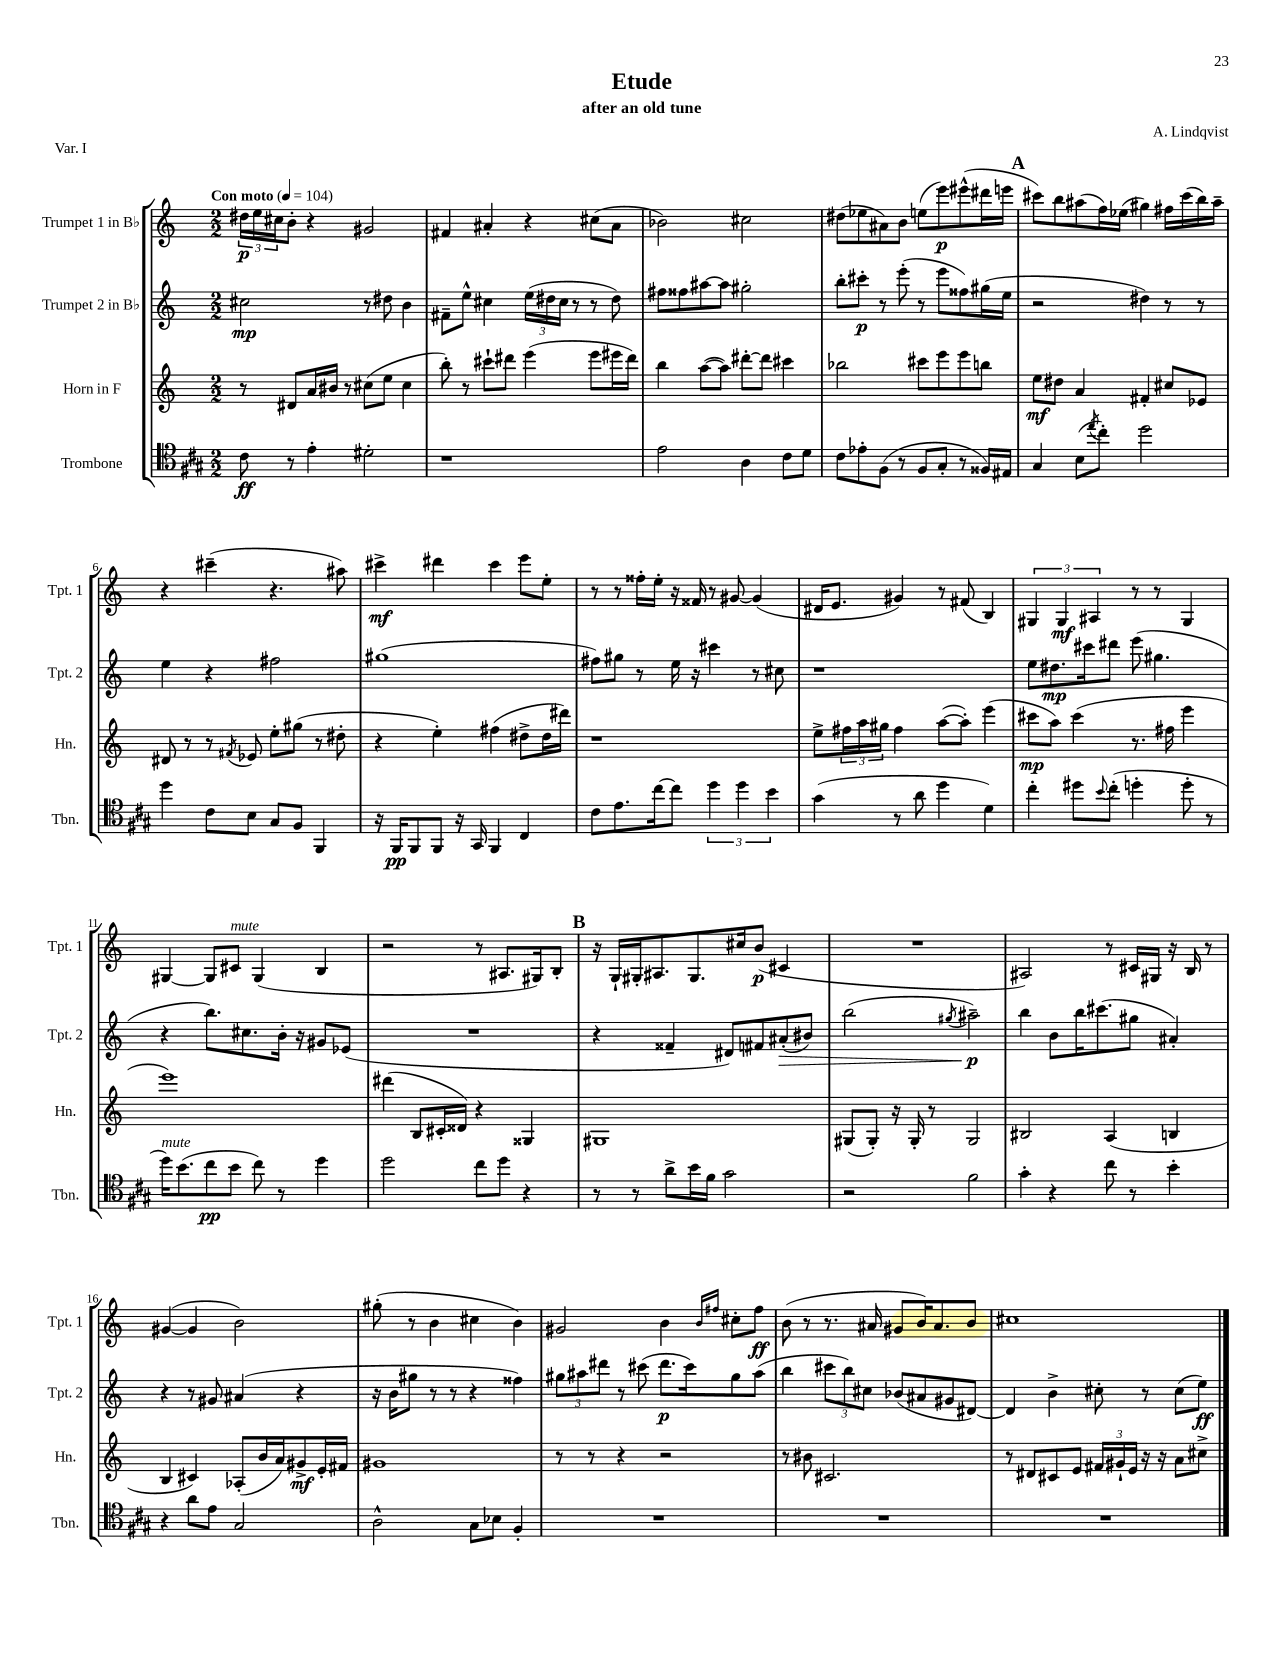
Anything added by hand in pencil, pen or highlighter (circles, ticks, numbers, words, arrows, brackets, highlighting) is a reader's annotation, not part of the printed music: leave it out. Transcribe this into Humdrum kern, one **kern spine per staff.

**kern	**kern	**kern	**kern
*staff4	*staff3	*staff2	*staff1
*clefC4	*clefG2	*clefG2	*clefG2
*k[f#c#g#]	*k[]	*k[]	*k[]
*M2/2	*M2/2	*M2/2	*M2/2
*MM104	*MM104	*MM104	*MM104
8c#	8r	2cc#	24dd#
.	.	.	24ee
.	.	.	24cc#
8r	8d#	.	8b'
4e'	16a	.	4r
.	16b#	.	.
.	8r	.	.
2d#'	(8cc#	8r	2g#
.	8ee	8dd#	.
.	4cc#	4b	.
=	=	=	=
1r	8bb')	8f#~	4f#
.	8r	8ee^^	.
.	8ccc#`	4cc#	4a#'
.	8ddd#	.	.
.	(4eee	(24ee	4r
.	.	24dd#	.
.	.	24cc#	.
.	.	8r	.
.	8eee	8r	(8cc#
.	16eee#	8dd#)	8a#
.	16ddd#)	.	.
=	=	=	=
2e	4bb	8ff#	2b-)
.	.	8ff##	.
.	([8aa	[8aa#	.
.	8aa])	8aa#]	.
4A	[8ddd#'	2gg#'	2cc#
.	8ddd#]	.	.
8c#	4ccc#	.	.
8d	.	.	.
=	=	=	=
8c#	2bb-	8bb'	(8dd#
8e-'	.	8ccc#'	8ee-
(8F#	.	8r	8a#)
8r	.	(8eee'	8b
8F#	8ccc#	8r	(8ee
8G#'	8eee	8eee	8eee)
8r	8eee	8ff##)	(8eee#^^
16F##)	8bb	(16gg#	16ddd#
16E#	.	16ee	16eee
=	=	=	=
4G#	8ee	2r	8ccc#)
.	8dd#	.	8bb
(8B	4a	.	(8aa#
8qee	.	.	.
8cc#')	.	.	16ff)
.	.	.	(16ee-
2dd	4f#'	4dd#)	4gg#)
.	8cc#	8r	16ff#
.	.	.	(16ccc#
.	8e-	8r	16bb)
.	.	.	16aa#~
=	=	=	=
4dd	8d#	4ee	4r
.	8r	.	.
8c#	8r	4r	(4ccc#~
.	8qf#	.	.
8B	8e-	.	.
8G#	8ee'	2ff#	4.r
8F#	(8gg#	.	.
4FF#	8r	.	.
.	8dd#'	.	8aa#)
=	=	=	=
16r	4r	(1gg#	4ccc#^
16FF#	.	.	.
8FF#	.	.	.
8FF#	4ee')	.	4ddd#
16r	.	.	.
16GG#	.	.	.
4FF#	(4ff#	.	4ccc#
4C#	8dd#^	.	8eee
.	16dd#	.	8ee'
.	16ddd#)	.	.
=	=	=	=
8c#	1r	8ff#)	8r
8.e	.	8gg#	8r
.	.	8r	16ff##'
[16cc#	.	.	16ee'
8cc#]	.	16ee	16r
.	.	16r	16f##
6dd	.	4ccc#	8r
.	.	.	[8g#
6dd	.	.	.
.	.	8r	(4g#]
6b	.	.	.
.	.	8cc#	.
=	=	=	=
(4g#	8ee^	1r	16d#
.	.	.	8.e
.	24ff#	.	.
.	24aa	.	.
.	24gg#	.	.
8r	4ff#	.	4g#)
8a	.	.	.
4dd	([8aa	.	8r
.	8aa'])	.	(8f#
4d)	(4eee	.	4B)
=	=	=	=
4cc#'	8ccc#	8ee	6G#
.	8aa)	8.dd#	.
.	.	.	6G#
8dd#	(4ccc#	.	.
.	.	16ccc#	.
.	.	.	6A#
8qqb	.	.	.
(8cc#'	.	8ddd#	.
4dd'	8.r	(8eee	8r
.	.	4.gg#	8r
.	16ff#	.	.
8dd'	4eee	.	4G#
8r	.	.	.
=	=	=	=
16dd)	1eee)	4r	[4G#
(8.b	.	.	.
8cc#	.	8.bb)	8G#]
8b	.	.	8c#
.	.	8.cc#	.
8cc#)	.	.	(4G#
8r	.	16b'	.
.	.	16r	.
4dd	.	8g#	4B
.	.	(8e-	.
=	=	=	=
2dd	(4ddd#	1r	2r
.	8B	.	.
.	16c#'	.	.
.	16d##)	.	.
8cc#	4r	.	8r
8dd	.	.	8.A#
4r	4G##	.	.
.	.	.	16G#)
.	.	.	8B'
=	=	=	=
8r	1G#	4r	16r
.	.	.	16G`
8r	.	.	16G#'
.	.	.	8.A#
8a^	.	4f##~	.
16b	.	.	8.G#
16f#	.	.	.
2g#	.	8d#)	.
.	.	.	16cc#
.	.	8f#	(8b
.	.	(8a#'	4c#
.	.	8b#)	.
=	=	=	=
2r	(8G#	(2bb	1r
.	8G#')	.	.
.	16r	.	.
.	16G#'	.	.
.	8r	.	.
.	.	8qgg#	.
2f#	2G#	2aa#~)	.
=	=	=	=
4g#'	2B#	4bb	2A#)
4r	.	8b	.
.	.	16bb	.
.	.	(8.ccc#	.
8cc#	(4A	.	8r
8r	.	8gg#	16c#
.	.	.	16G#
4b'	4B	4a#')	16r
.	.	.	16B
.	.	.	8r
=	=	=	=
4r	4B	4r	([4g#
8a	4c#)	8r	4g#]
8e	.	8g#	.
2G#	(8A-'	(4a#	2b)
.	16b	.	.
.	16a)	.	.
.	8g#^	4r	.
.	16e'	.	.
.	16f#	.	.
=	=	=	=
2A^^	1g#	16r	(8gg#'
.	.	16b	.
.	.	8gg#	8r
.	.	8r	4b
.	.	8r	.
8G#	.	4r	4cc#
8B-	.	.	.
4F#'	.	4ff##)	4b)
=	=	=	=
1r	8r	12gg#	2g#
.	.	12aa#	.
.	8r	.	.
.	.	12ddd#	.
.	4r	8r	.
.	.	(8ccc#	.
.	2r	8.ddd#	4b
.	.	16ccc#)	.
.	.	.	16qqb
.	.	.	16qqff#
.	.	8gg#	8cc#'
.	.	(8aa#	8ff#
=	=	=	=
1r	8r	4bb	(8b
.	8b#	.	8r
.	2.c#	12ccc#	8.r
.	.	12bb)	.
.	.	12cc#	.
.	.	.	16a#
.	.	(8b-	8g#
.	.	8a#	16b)
.	.	.	8.a#
.	.	8g#	.
.	.	[8d#)	8b
=	=	=	=
1r	8r	4d#]	1cc#
.	8d#	.	.
.	8c#	4b^	.
.	8e	.	.
.	24f#	8cc#'	.
.	24g#`	.	.
.	24e	.	.
.	16r	8r	.
.	16r	.	.
.	8a	(8cc#	.
.	8cc#^	8ee)	.
==	==	==	==
*-	*-	*-	*-
